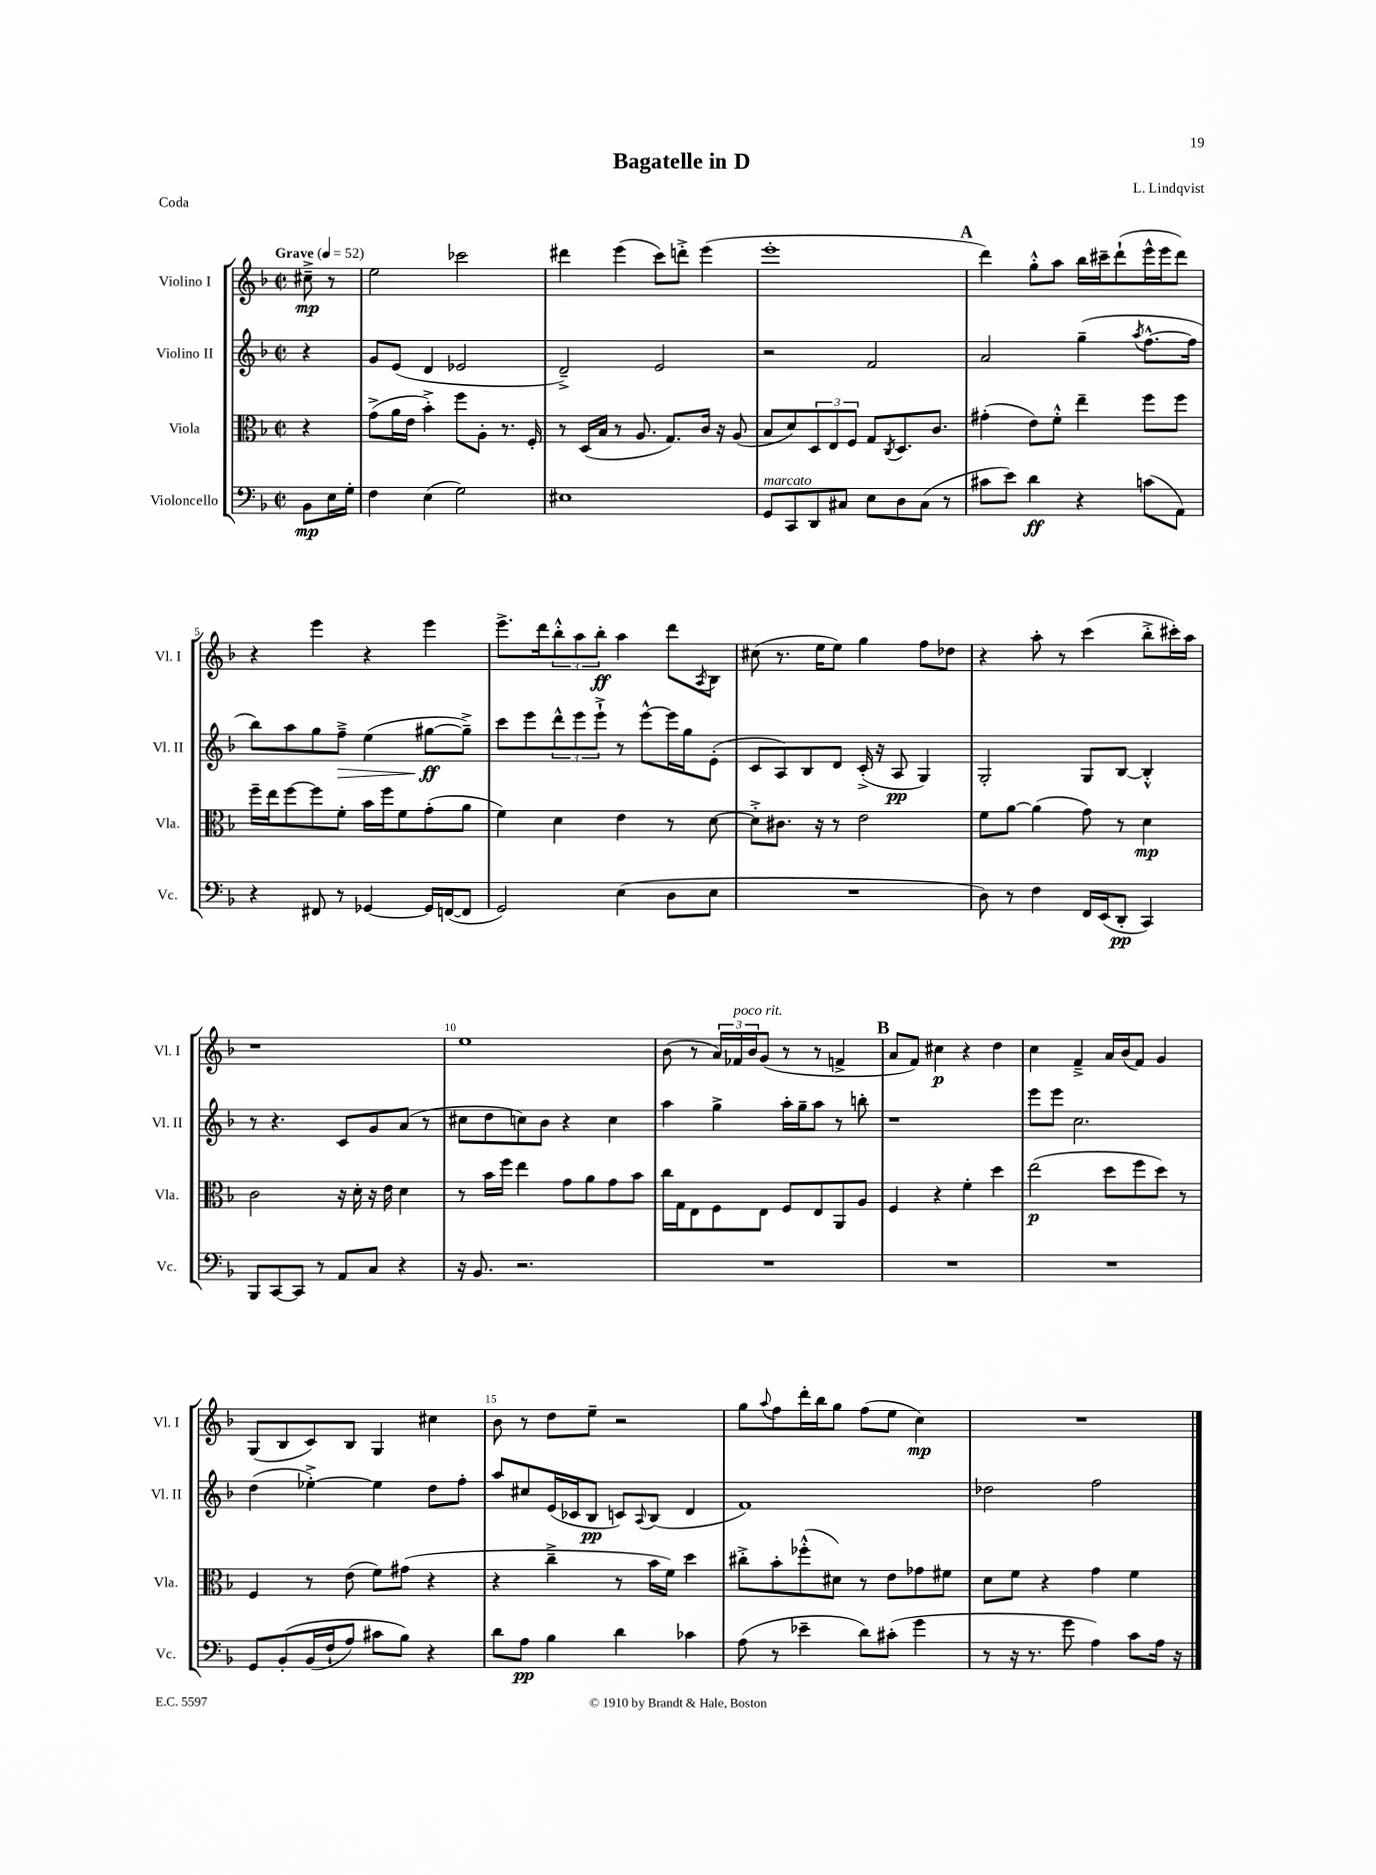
\header { title = "Bagatelle in D" composer = "L. Lindqvist" piece = "Coda" }
<<
\new StaffGroup <<
\new Staff = "s0" \with { instrumentName = "Violino I" shortInstrumentName = "Vl. I" } {
    \clef treble \key f \major \defaultTimeSignature \time 2/2 \partial 4 \tempo "Grave" 4 = 52
    cis''8--->\mp r8 |
    e''2 ces'''2 |
    dis'''4 e'''4( c'''8) d'''8-.-> e'''4( |
    e'''1-. |
    \mark \markup { \bold "A" } d'''4) g''8-.-^ a''8 bes''16 cis'''16-- d'''8-!( e'''16-^ e'''16 d'''8) |
    r4 e'''4 r4 e'''4 |
    e'''8.-> d'''16 \tuplet 3/2 { bes''8-.-^ a''8 bes''8-.\ff } a''4 d'''8 \acciaccatura { a8 } bes8 |
    cis''8( r8. e''16 e''8) g''4 f''8 des''8 |
    r4 a''8-. r8 c'''4( bes''8-.-> cis'''16-.) a''16 |
    r1 |
    e''1 |
    bes'8( r8 \tuplet 3/2 { a'16) fes'16^\markup { \italic "poco rit." } bes'16 } g'8( r8 r8 f'4-> |
    \mark \markup { \bold "B" } a'8 f'8) cis''4\p r4 d''4 |
    c''4 f'4---> a'16 bes'16( f'8) g'4 |
    g8( bes8 c'8) bes8 g4 cis''4 |
    bes'8 r8 d''8 e''8-- r2 |
    g''8 \appoggiatura { a''8 } f''8 d'''16-. bes''16 g''8 f''8( e''8 c''4\mp) |
    R1 \bar "|." |
}
\new Staff = "s1" \with { instrumentName = "Violino II" shortInstrumentName = "Vl. II" } {
    \clef treble \key f \major \defaultTimeSignature \time 2/2 \partial 4
    r4 |
    g'8 e'8( d'4 ees'2 |
    d'2--->) e'2 |
    r2 f'2 |
    \mark \markup { \bold "A" } a'2 g''4--( \acciaccatura { a''8 } f''8.~-^ f''16 |
    bes''8) a''8 g''8 f''8--->\> e''4( gis''8~\ff\! gis''8--->) |
    c'''8 e'''8 \tuplet 3/2 { d'''8-^ e'''8 e'''8-!-> } r8 e'''8~-^ e'''16 g''16 e'8-.( |
    c'8 a8) bes8 d'8 c'16-.->( r16 a8\pp g4) |
    g2-. g8 bes8~ bes4-.-^ |
    r8 r4. c'8 g'8 a'8( r8 |
    cis''8 d''8 c''8) bes'8 r4 c''4 |
    a''4 g''4-> a''16-. g''16-- a''8 r8 b''8-. |
    \mark \markup { \bold "B" } r1 |
    e'''8 e'''8 c''2. |
    d''4( ees''4~-.->) ees''4 d''8 f''8-. |
    a''8 cis''8 e'16( ces'16 bes8\pp c'8) \appoggiatura { a8 } bes8( d'4 |
    f'1) |
    des''2 f''2 \bar "|." |
}
\new Staff = "s2" \with { instrumentName = "Viola" shortInstrumentName = "Vla." } {
    \clef alto \key f \major \defaultTimeSignature \time 2/2 \partial 4
    r4 |
    g'8->( a'16 e'16 bes'4-.->) f''8 a8-. r8. f16-. |
    r8 d16( bes16 r8 a8. g8.) c'16 r16 a8( |
    bes8 d'8) \tuplet 3/2 { d8 e8 f8 } g8 \acciaccatura { c8 } d8. c'8. |
    \mark \markup { \bold "A" } gis'4-.( e'8) f'8-.-^ e''4-- f''8 f''8 |
    f''16-- e''16 f''8~ f''8 f'8-. bes'16 f''16 f'8 g'8-.( a'8 |
    f'4) d'4 e'4 r8 d'8~ |
    d'8-.-> cis'8. r16 r8 e'2 |
    f'8 a'8~ a'4( g'8) r8 d'4\mp |
    c'2 r16 d'16-. r16 e'16 d'4 |
    r8 bes'16 f''16 e''4 g'8 a'8 g'8 bes'8 |
    c''16 g16 e8 f8 e8 f8 e8 a,8 a8 |
    \mark \markup { \bold "B" } f4 r4 f'4-. d''4 |
    e''2\p( d''8 f''8 d''8) r8 |
    f4 r8 e'8( f'8) gis'8( r4 |
    r4 c''4---> r8 bes'16 f'16) d''4 |
    cis''8-.-> bes'8-. fes''8-.-^( dis'8) r8 e'8 ges'8 fis'8 |
    d'8 f'8 r4 g'4 f'4 \bar "|." |
}
\new Staff = "s3" \with { instrumentName = "Violoncello" shortInstrumentName = "Vc." } {
    \clef bass \key f \major \defaultTimeSignature \time 2/2 \partial 4
    bes,8\mp e16 g16-. |
    f4 e4( g2) |
    eis1 |
    g,8^\markup { \italic "marcato" } c,8 d,8 cis8 e8 d8 cis8( r8 |
    \mark \markup { \bold "A" } cis'8 e'8) d'4\ff r4 c'8( a,8) |
    r4 fis,8 r8 ges,4~ ges,16 f,16~( f,8 |
    g,2) e4( d8 e8 |
    R1 |
    d8) r8 f4 f,16 e,16( d,8-.\pp c,4) |
    bes,,8 c,8~ c,8 r8 a,8 c8 r4 |
    r16 bes,8. r2. |
    R1 |
    \mark \markup { \bold "B" } R1 |
    R1 |
    g,8 bes,8-.\( bes,16( f16-! a8) cis'8 bes8\) r4 |
    d'8 a8\pp bes4 d'4 ces'4 |
    a8( r8 ees'4-- d'8) cis'8-.( g'4 |
    r8 r16 r8. g'8 a4) c'8 a16 r16 \bar "|." |
}
>>
>>
\layout { \context { \Score \override BarNumber.break-visibility = ##(#f #t #t) barNumberVisibility = #(every-nth-bar-number-visible 5) } }
